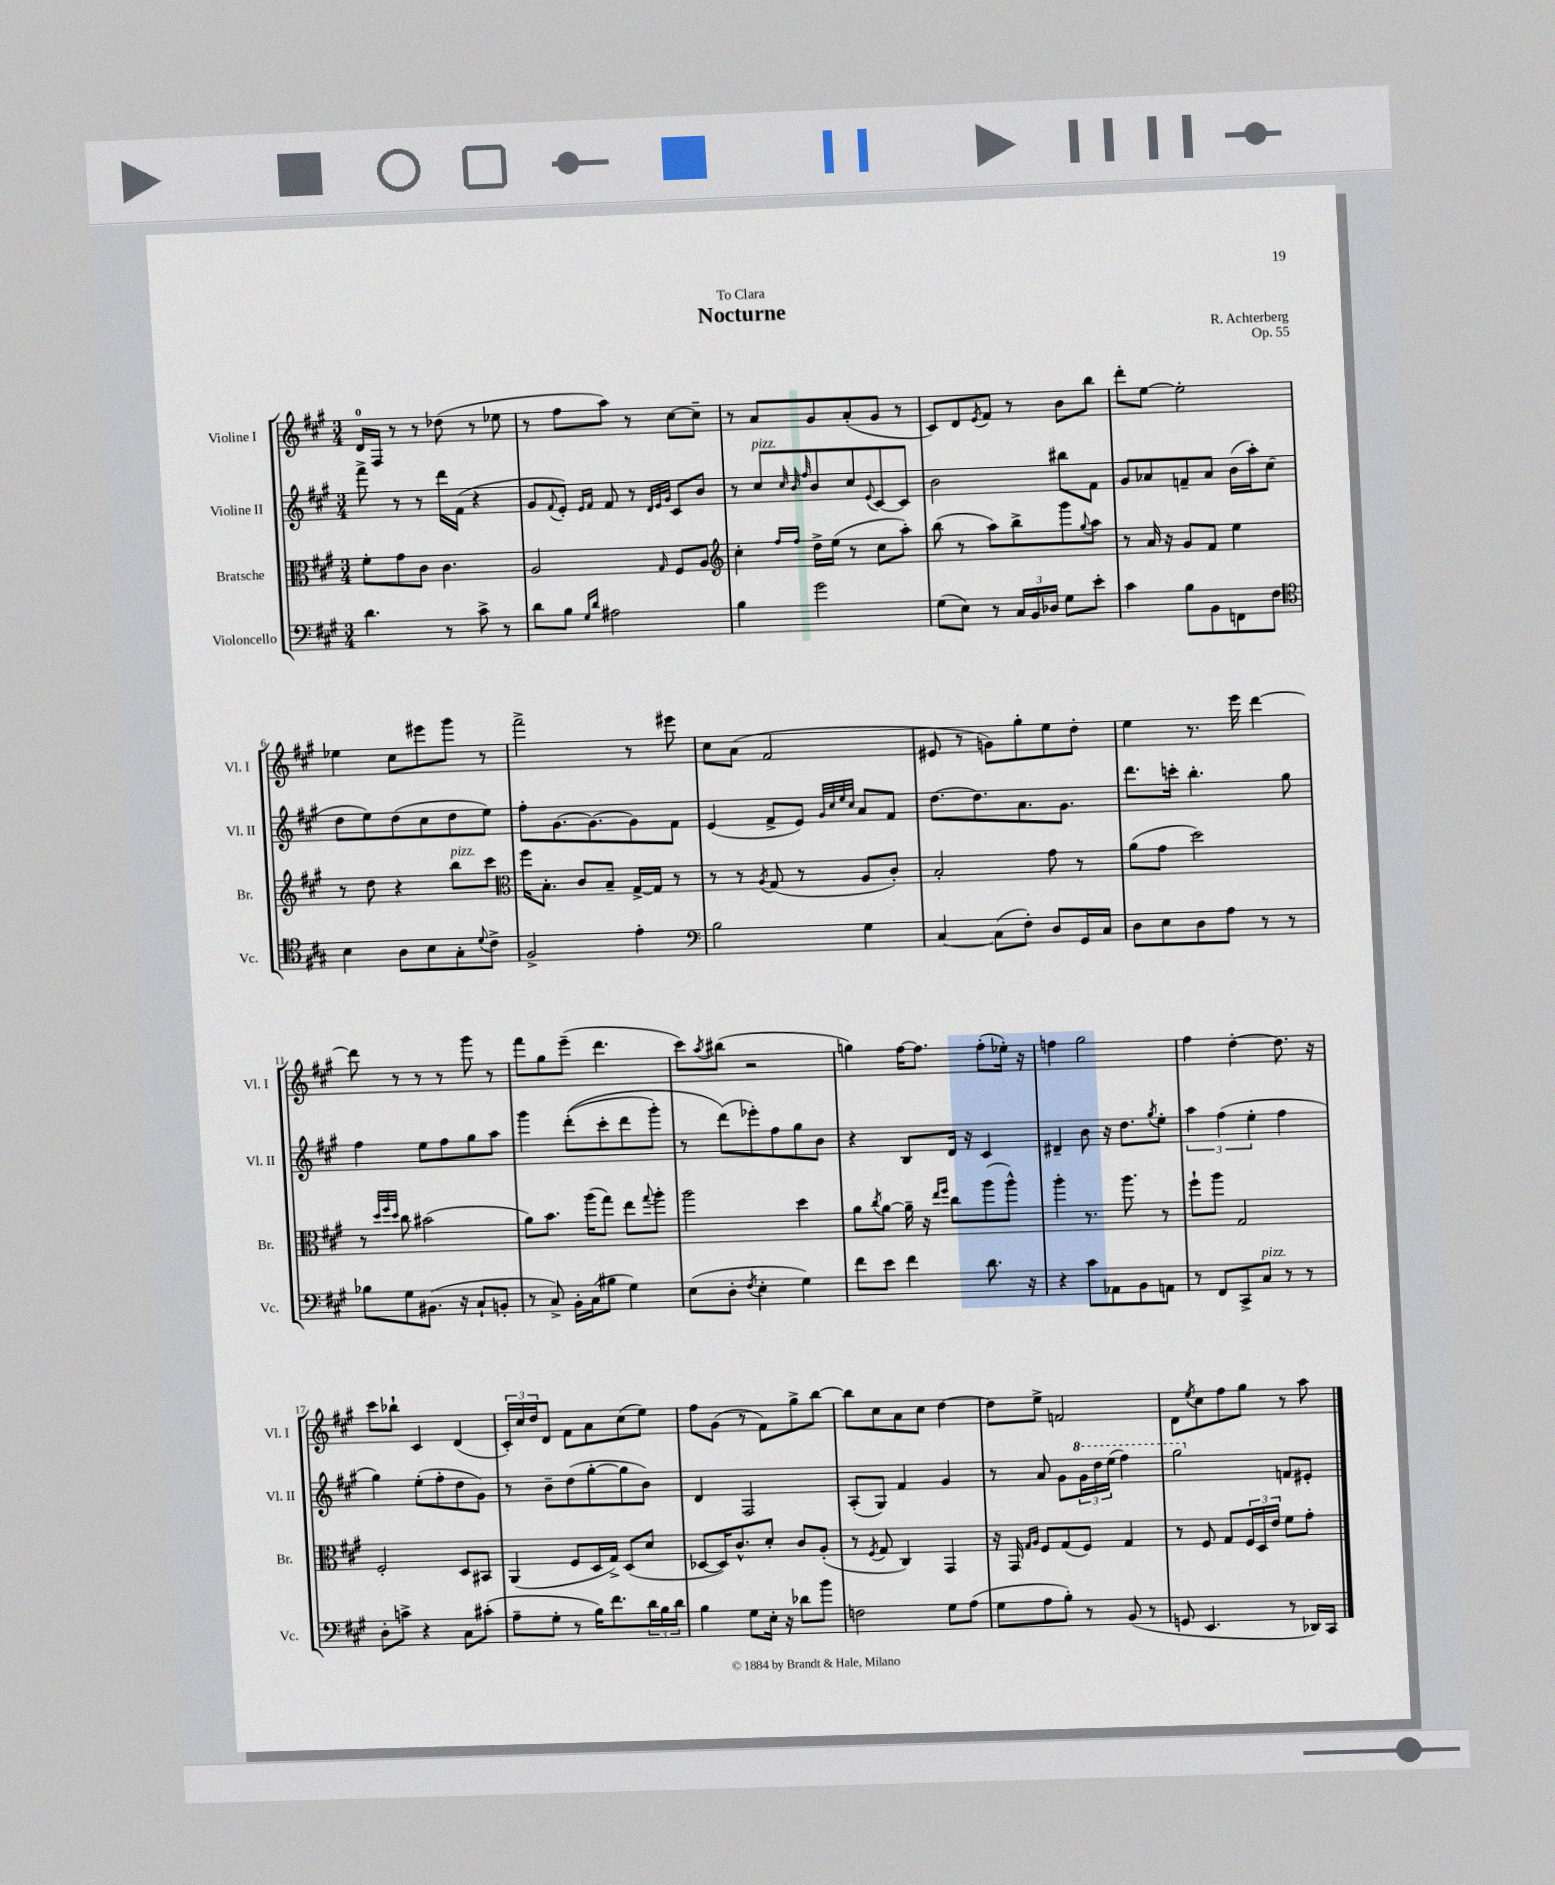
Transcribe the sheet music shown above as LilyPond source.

\header { title = "Nocturne" composer = "R. Achterberg" dedication = "To Clara" opus = "Op. 55" }
<<
\new StaffGroup <<
\new Staff = "s0" \with { instrumentName = "Violine I" shortInstrumentName = "Vl. I" } {
    \clef treble \key a \major \numericTimeSignature \time 3/4
    d'16-0 fis16 r8 r8 des''8( r8 ees''8 |
    r8 fis''8 a''8) r8 cis''8~ cis''8-- |
    r8 a'8 gis'8 a'8-.( gis'8 r8 |
    cis'8) d'8 \acciaccatura { e'8 } fis'8 r8 b'8 b''8 |
    d'''8-. e''8~ e''2-. |
    ees''4 cis''8 eis'''8 gis'''8 r8 |
    fis'''2-> r8 eis'''8 |
    cis''8 a'8( fis'2 |
    eis'8 r8 g'8) gis''8-. e''8 d''8-. |
    e''4 r8. e'''16 d'''4~ |
    d'''8 r8 r8 r8 gis'''8 r8 |
    fis'''8 gis''8 e'''8--( d'''4. |
    cis'''8) \acciaccatura { a''8 } bis''8( r2 |
    g''4) fis''16~ fis''8. fis''8-.( ees''16-.) r16 |
    f''4 gis''2 |
    fis''4 d''4~-. d''8. r16 |
    cis'''8 bes''8-! cis'4 d'4( |
    \tuplet 3/2 { cis'16-.) cis''16 d''16 } d'8 fis'8 a'8 cis''8( e''8) |
    fis''8 gis'8( r8 fis'8) gis''8-> b''8~ |
    b''8 cis''8 a'8 cis''8 d''4~ |
    d''8 e''8-> f'2 |
    d'8 \acciaccatura { e''8 } cis''8 fis''8 gis''8 r8 a''8 \bar "|." |
}
\new Staff = "s1" \with { instrumentName = "Violine II" shortInstrumentName = "Vl. II" } {
    \clef treble \key a \major \numericTimeSignature \time 3/4
    fis'''8-> r8 r8 d'''16 fis'16( r4 |
    gis'8 \appoggiatura { fis'8 } e'8-.) \grace { e'16 fis'16 } fis'8 r8 \grace { d'32 e'32 gis'32 } cis'8 b'8 |
    r8 cis''8^\markup { \italic "pizz." } \grace { cis''32 b'32 fis''32 } b'8 cis''8 \appoggiatura { e'8 } cis'8~ cis'8 |
    b'2 bis''8 fis'8 |
    gis'8 aes'8 f'8-- aes'8 b'16( a''16-.) cis''8( |
    d''8 e''8) d''8( cis''8 d''8 e''8) |
    fis''8-. gis'8.~ gis'8.~ gis'8 fis'8 |
    e'4( fis'8-> e'8) \grace { gis'32 cis''32 e''32 cis''32 } a'8 fis'8 |
    d''8.~ d''8. a'8. gis'8. |
    d'''8. c'''16-. b''4.-. gis''8 |
    fis''4 e''8 fis''8 gis''8 a''8 |
    gis'''4 d'''8-.(\( cis'''8-. d'''8 gis'''8-.) |
    r8 d'''8(\) ees'''8-.) fis''8 gis''8 b'8 |
    r4 b8 d'16 r16 cis'4 |
    dis'4-- b'8 r16 d''8. \acciaccatura { gis''8 } e''8-. |
    \tuplet 3/2 { a''4 fis''4( e''4-. } fis''4 |
    gis''4) e''8-.( fis''8-. d''8 gis'8) |
    r8 b'8-- d''8( gis''8~-. gis''8 b'8) |
    d'4 fis2 |
    a8-.( gis8) fis'4 gis'4 |
    r8 a'8 gis'8 \tuplet 3/2 { \ottava #1 gis''16 d'''16 e'''16( } fis'''4) |
    gis'''2 \ottava #0 f'8 eis'8-. \bar "|." |
}
\new Staff = "s2" \with { instrumentName = "Bratsche" shortInstrumentName = "Br." } {
    \clef alto \key a \major \numericTimeSignature \time 3/4
    fis'8-. gis'8 cis'8 cis'4. |
    a2 \grace { gis16 } fis8 a8 |
    \clef treble cis''4-. \grace { fis''16 fis''16 } d''16-> e''16( r8 cis''8 a''8-.) |
    b''8( r8 a''8) b''8-> gis'''8 \appoggiatura { gis''8 } a''8 |
    r8 a'16 r16 gis'8 fis'8 e''4 |
    r8 d''8 r4 b''8^\markup { \italic "pizz." } cis'''8 |
    \clef alto fis''16 b8.-. cis'8 b8-- gis16~-> gis16 r8 |
    r8 r8 \acciaccatura { a8 } gis8( r8 a8 cis'8-.) |
    b2-. gis'8 r8 |
    a'8( gis'8 d''2) |
    r8 \grace { d''32 fis''32 d''32 } cis''8 bis'2( |
    a'8) b'8. a''16( gis''8) e''8 \appoggiatura { gis''8 } a''8-. |
    a''2 d''4 |
    a'8 \acciaccatura { cis''8 } a'8~ a'16-- r16 \grace { e''16 fis''16 } cis''8 a''8( a''8-^) |
    a''4-. r8. a''8. r8 |
    fis''8-! a''8 gis2 |
    fis2-. d8 bis,8 |
    a,4( fis8 d16 gis16->) d8( d'8 |
    des8~ des16) cis'8.-^ d'8-. cis'8 a8-.( |
    r8 \acciaccatura { fis8 } gis8 cis4) gis,4 |
    r16 gis,16 \grace { gis16 a16 } fis8 gis8( fis8) gis4 |
    r8 fis8 gis8 \tuplet 3/2 { fis16 d16 e'16 } fis'8 gis'8-. \bar "|." |
}
\new Staff = "s3" \with { instrumentName = "Violoncello" shortInstrumentName = "Vc." } {
    \clef bass \key a \major \numericTimeSignature \time 3/4
    d'4. r8 cis'8-> r8 |
    d'8 b8 \grace { gis16 d'16 } ais2 |
    b4 gis'2 |
    gis8( e8) r8 \tuplet 3/2 { cis16 b,16 des16 } gis8 e'8-. |
    cis'4 b8 b,8 f,8 fis8 |
    \clef tenor b4 a8 b8 gis8-. \appoggiatura { d'8 } cis'8-> |
    fis2-> e'4-. |
    \clef bass b2 gis4 |
    cis4~ cis8( fis8-.) d8 gis,16 cis16 |
    d8 e8 d8 a8 r8 r8 |
    bes8 gis8 bis,8.( r16 cis8-! b,8-. |
    r8 cis8->) b,16-. cis16( bis8 gis4) |
    e8( d8-. \acciaccatura { fis8 } e4-. gis4) |
    fis'8 e'8 fis'4 d'8. r16 |
    r4 cis'8 aes,8 b,8 a,8 |
    r8 fis,8 cis,8-> cis8^\markup { \italic "pizz." } r8 r8 |
    d8-. c'8-> r4 cis8 cis'8-.( |
    a8-- gis8-. r8 b16) fis'8. \tuplet 3/2 { d'16 b16 d'16 } |
    b4 gis8 e16-. r16 des'8 b'8 |
    f2 gis8 a8( |
    gis8 a8 b8-.) r8 b,8( r8 |
    g,8 e,4. r8 des,16) cis,16 \bar "|." |
}
>>
>>
